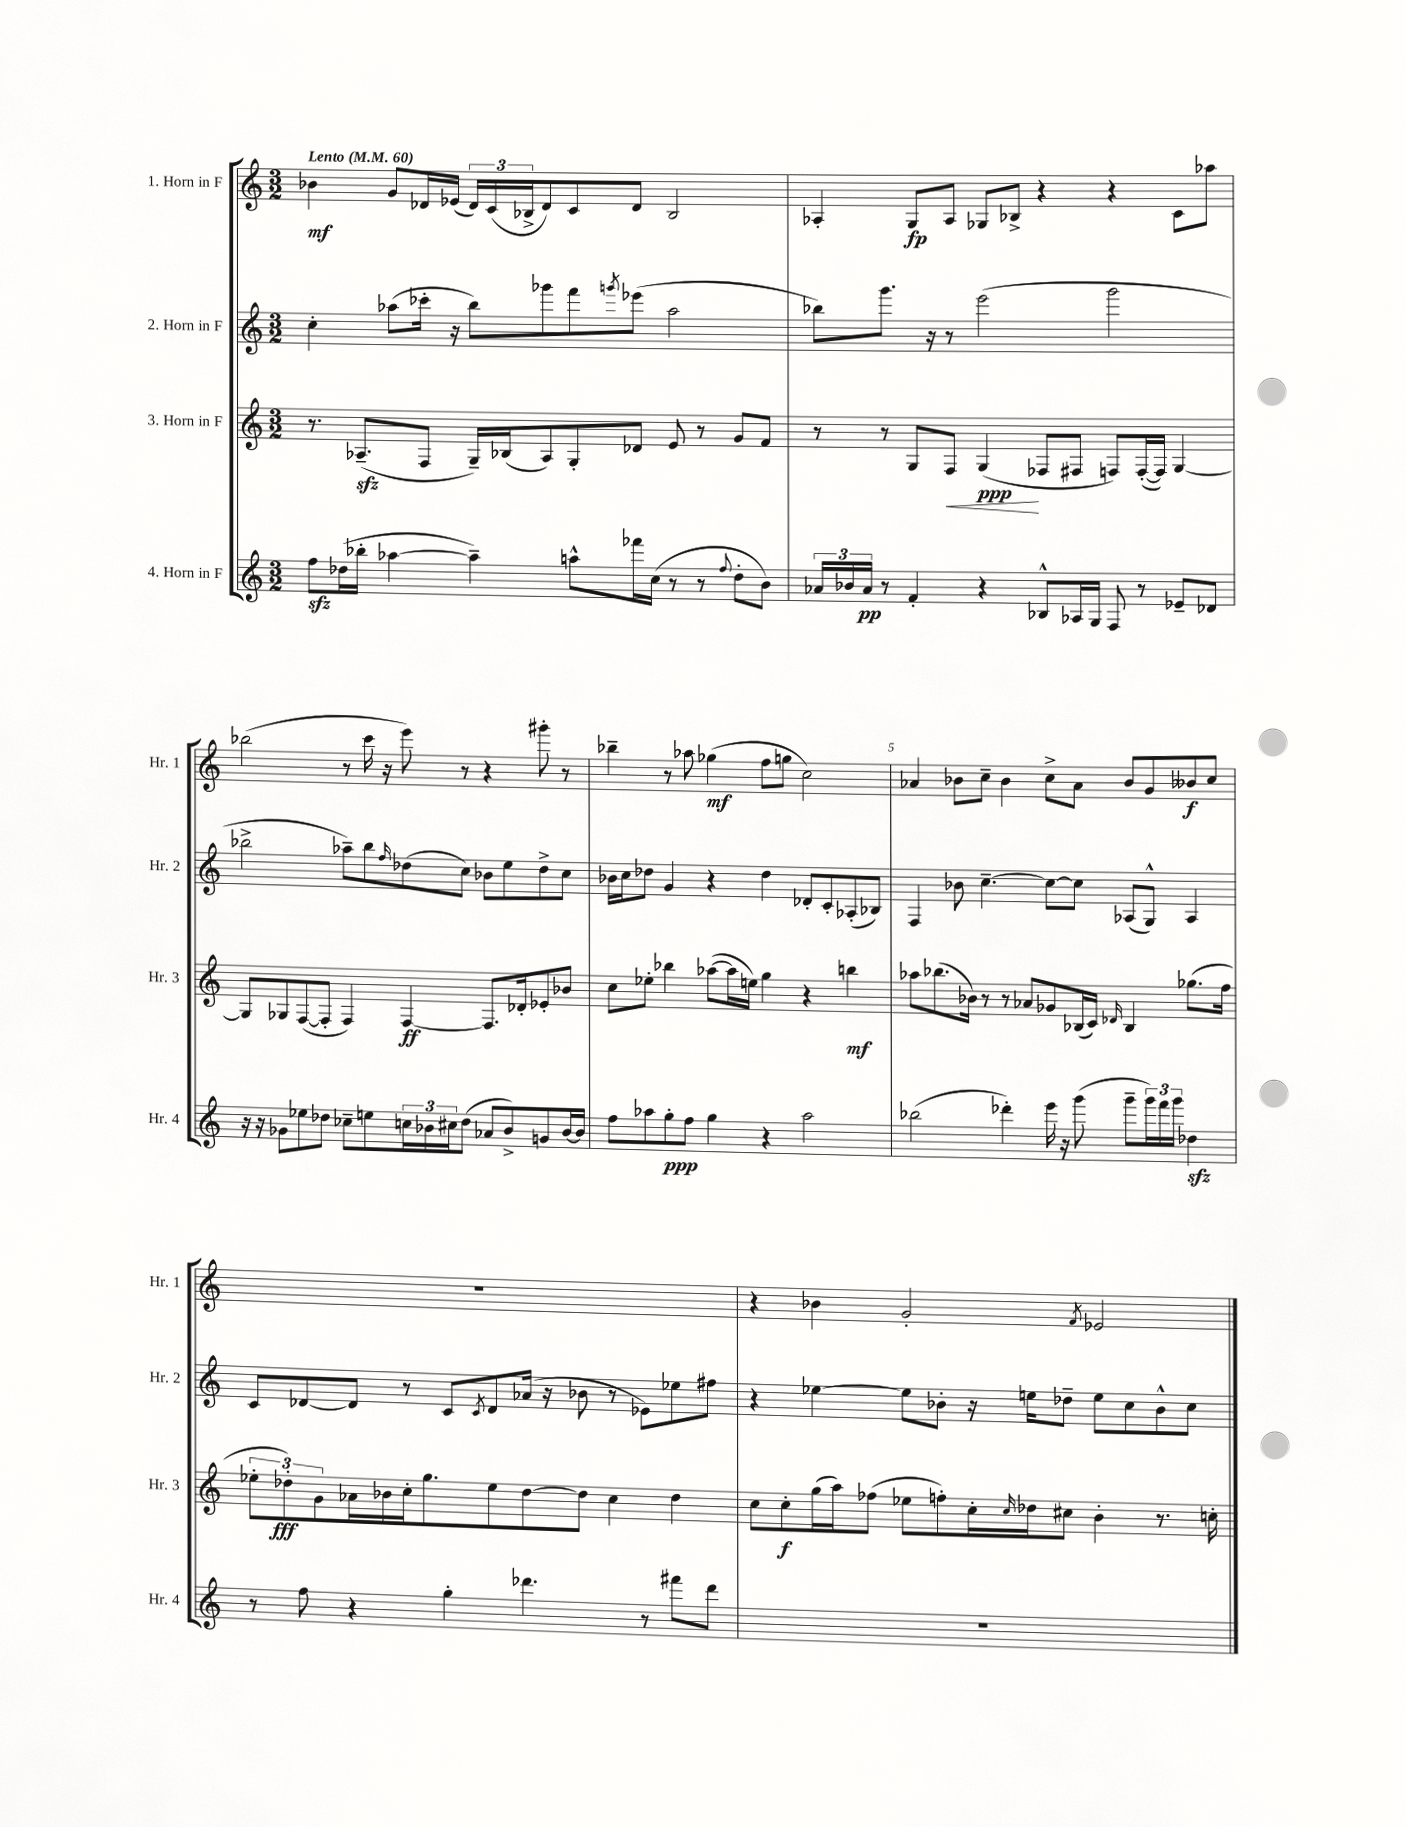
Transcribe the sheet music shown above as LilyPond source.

<<
\new StaffGroup <<
\new Staff = "s0" \with { instrumentName = "1. Horn in F" shortInstrumentName = "Hr. 1" } {
    \clef treble \key c \major \numericTimeSignature \time 3/2 \tempo "Lento" 4 = 60
    bes'4\mf g'8 des'16 ees'16( \tuplet 3/2 { des'16) c'16( bes16-> } des'8) c'8 des'8 bes2 |
    aes4-. g8\fp aes8 ges8 bes8-> r4 r4 c'8 aes''8 |
    bes''2( r8 c'''16 r16 e'''8) r8 r4 gis'''8-. r8 |
    bes''4-- r8 aes''8 ges''4\mf( f''8 g''8 c''2) |
    aes'4 bes'8 c''8-- bes'4 c''8-> aes'8 bes'8 g'8 beses'8\f c''8 |
    R1. |
    r4 bes'4 g'2-. \acciaccatura { f'8 } ees'2 \bar "|." |
}
\new Staff = "s1" \with { instrumentName = "2. Horn in F" shortInstrumentName = "Hr. 2" } {
    \clef treble \key c \major \numericTimeSignature \time 3/2
    c''4-. aes''8( ces'''16-. r16 b''8) ges'''8 f'''8 \acciaccatura { g'''8 } ees'''8( aes''2 |
    bes''8) g'''8. r16 r8 e'''2( g'''2 |
    bes''2-> aes''8--) bes''8 \grace { f''16 } des''8( c''8) bes'8 e''8 des''8-> c''8 |
    bes'16 c''16 des''8 g'4 r4 des''4 des'8-. c'8-. aes8-.( bes8) |
    f4 bes'8 c''4.~-- c''8~ c''8 aes8( g8-^) aes4 |
    c'8 des'8~ des'8 r8 c'8 \acciaccatura { c'8 } des'8 aes'16( r16 bes'8 r8 ees'8) ees''8 fis''8 |
    r4 ees''4~ ees''8 bes'8-. r16 e''16 des''8-- e''8 c''8 bes'8-^ c''8 \bar "|." |
}
\new Staff = "s2" \with { instrumentName = "3. Horn in F" shortInstrumentName = "Hr. 3" } {
    \clef treble \key c \major \numericTimeSignature \time 3/2
    r8. aes8.--\sfz( f8 g16--) bes16( aes8) g8-. des'8 e'8 r8 g'8 f'8 |
    r8 r8 g8 f8\< g4\ppp\!( fes8 fis8 f8) f16~-.( f16) g4~ |
    g8 ges8 f8~( f8-. f4) f4~\ff f8. des'16-. ees'8-. bes'8 |
    c''8 ees''8-. bes''4 aes''8~( aes''16 e''16) g''4 r4 b''4\mf |
    aes''8 bes''8.( bes'16) r8 r8 aes'8 ges'8 bes16( c'16) \grace { des'16 } bes4 ges''8.( f''16 |
    \tuplet 3/2 { ees''8-. des''8-.\fff) g'8 } aes'16 bes'16 c''16-. g''8. ees''8 des''8~ des''8 c''4 des''4 |
    c''8 c''8-.\f g''16( a''16) fes''8( ees''8 f''8-.) c''16-. \grace { c''16 } des''16 cis''8 b'4-. r8. c''16-. \bar "|." |
}
\new Staff = "s3" \with { instrumentName = "4. Horn in F" shortInstrumentName = "Hr. 4" } {
    \clef treble \key c \major \numericTimeSignature \time 3/2
    f''8\sfz des''16( bes''16-. aes''4~ aes''4--) a''8-^ fes'''16 c''16( r8 r8 \appoggiatura { f''8 } des''8-. b'8) |
    \tuplet 3/2 { aes'16 bes'16 aes'16\pp } r8 f'4-. r4 bes8-^ aes16 g16 f8 r8 ees'8-- des'8 |
    r16 r16 ges'8 ees''8 des''8 ces''8-- e''8 \tuplet 3/2 { c''16 bes'16 cis''16 } des''8( aes'8 bes'8->) g'8 bes'16~ bes'16 |
    f''8 aes''8 g''8-.\ppp f''8 g''4 r4 aes''2 |
    bes''2( des'''4-.) e'''16 r16 g'''8( g'''8-- \tuplet 3/2 { g'''16) f'''16 g'''16 } des''4\sfz |
    r8 f''8 r4 g''4-. des'''4. r8 fis'''8 des'''8 |
    R1. \bar "|." |
}
>>
>>
\layout { \context { \Score \override BarNumber.break-visibility = ##(#f #t #t) barNumberVisibility = #(every-nth-bar-number-visible 5) } }
